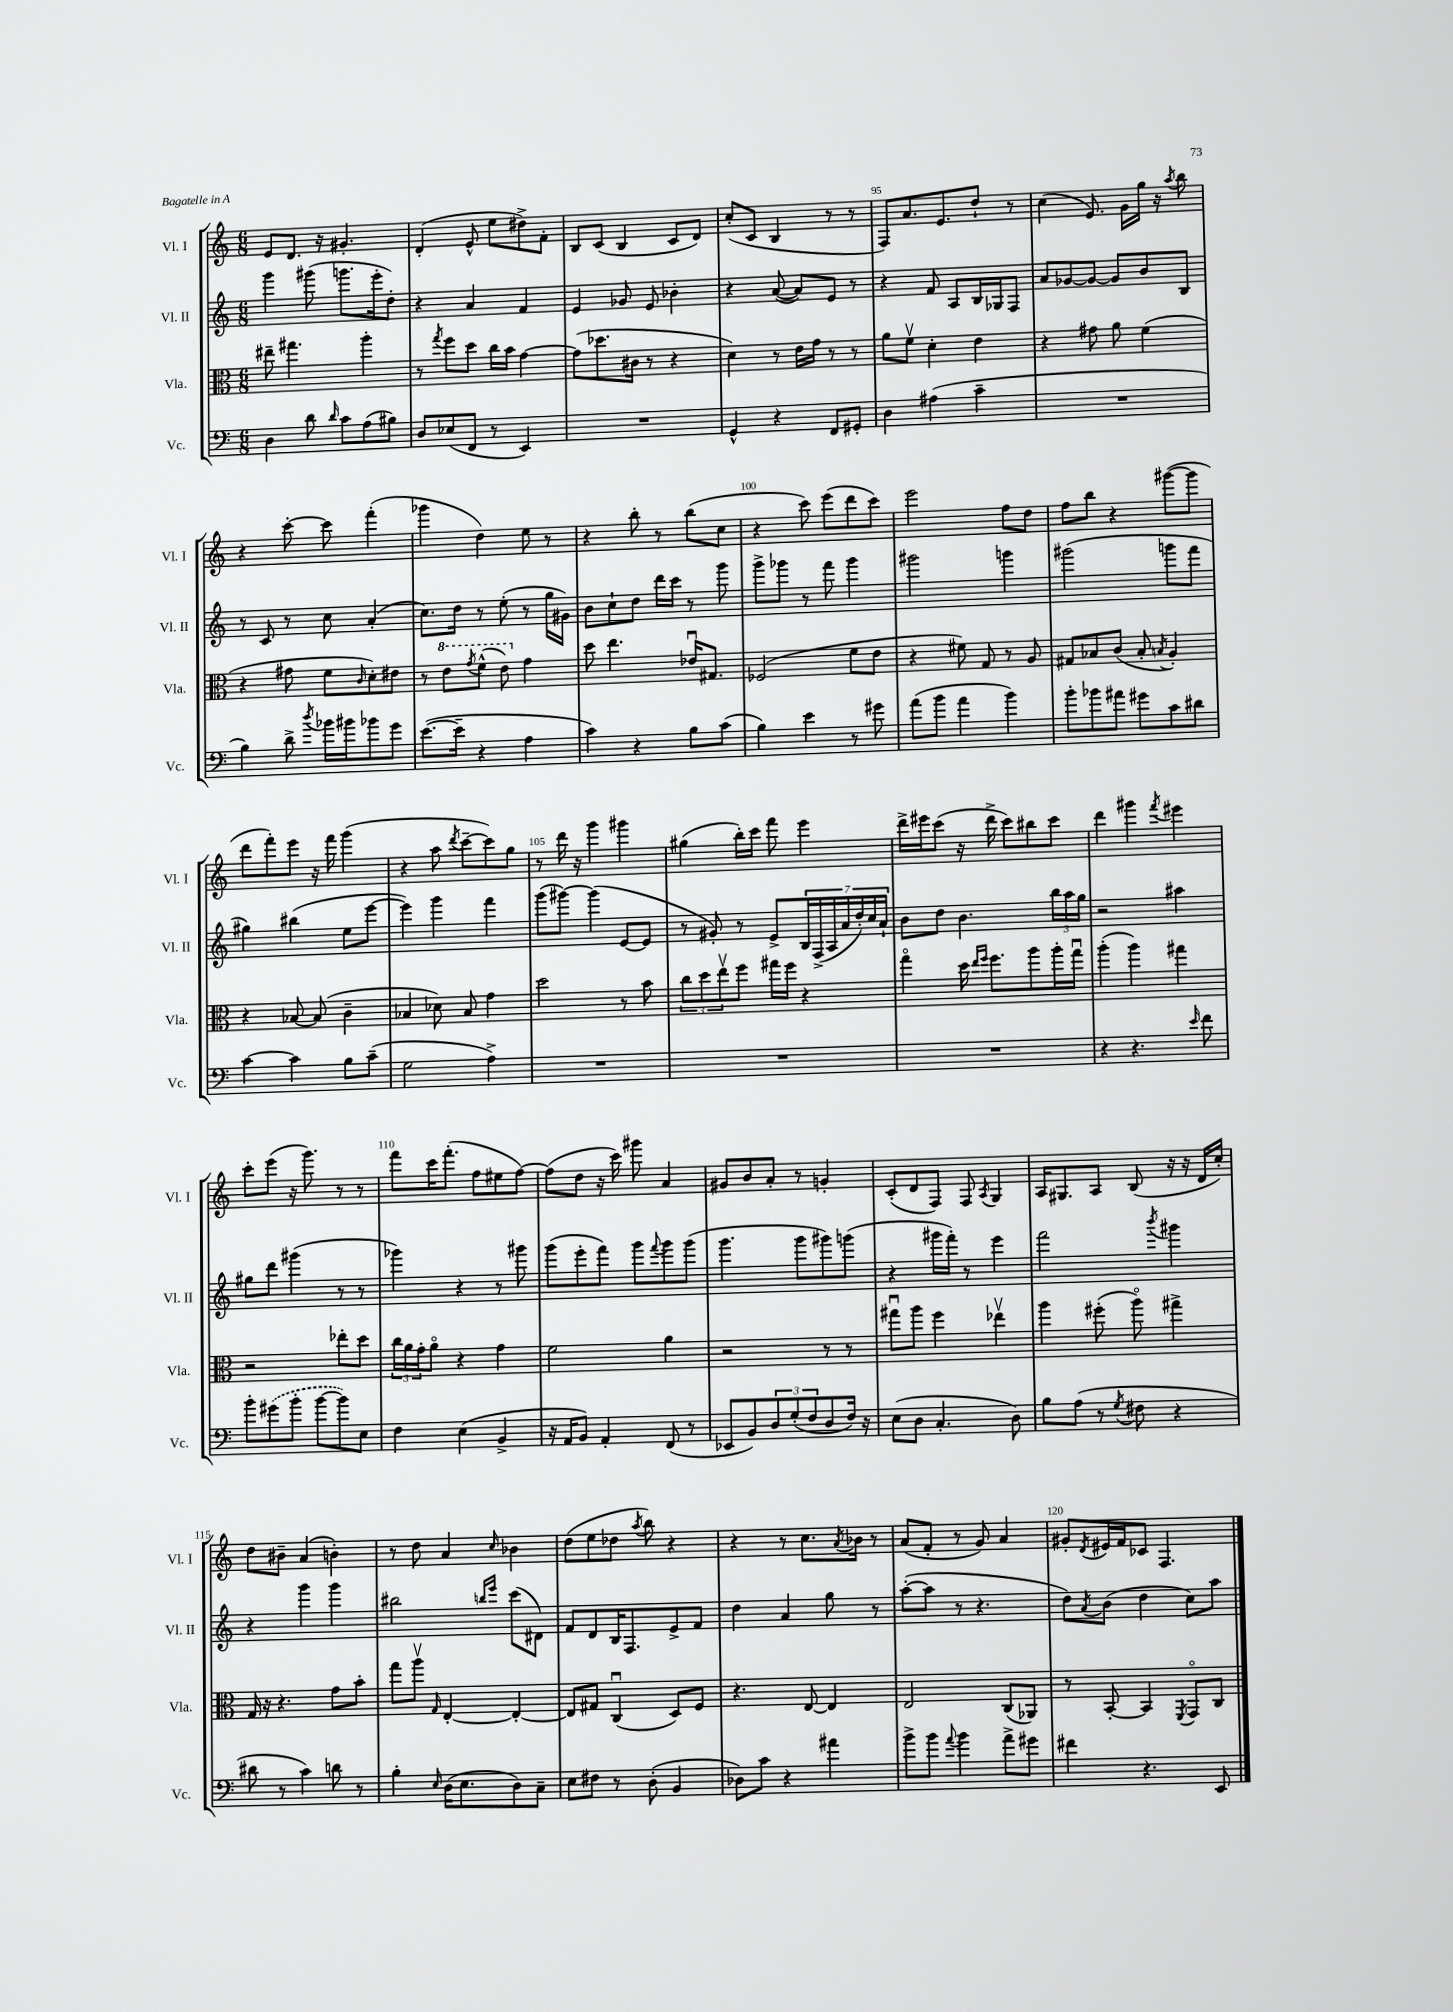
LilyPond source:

<<
\new StaffGroup <<
\new Staff = "s0" \with { instrumentName = "Vl. I" shortInstrumentName = "Vl. I" } {
    \clef treble \key c \major \numericTimeSignature \time 6/8
    e'8 d'8. r16 gis'4.-. |
    d'4-.( e'8-^ e''8 dis''8->) f'8-. |
    b8 c'8( b4 c'8 d'8) |
    c''8-.( c'8 b4 r8 r8 |
    f8) a'8. e'8. d''8-! r8 |
    c''4( e'8.) g'16 g''16 r16 \acciaccatura { a''8 } b''8 |
    r4 c'''8~-. c'''8 f'''4-.( |
    ges'''4 d''4) e''8 r8 |
    r4 b''8-. r8 b''8( c''8 |
    r4 c'''8) e'''8( d'''8 c'''8) |
    e'''2 f''8 d''8 |
    f''8 b''8 r4 gis'''8~( gis'''8 |
    d'''8 f'''8-.) e'''8 r16 f'''16 g'''4( |
    r4 a''8 \acciaccatura { d'''8 } c'''8~-- c'''8) g''8 |
    r8 d'''16 r16 g'''4 gis'''4 |
    gis''4( b''16-.) c'''16 f'''8 e'''4 |
    d'''16-> eis'''16 c'''8( r16 d'''16-> c'''8) bis''8 c'''8 |
    d'''4 gis'''4 \acciaccatura { f'''8 } eis'''4 |
    c'''8-. e'''8( r16 g'''8.) r8 r8 |
    f'''8 c'''16 f'''8.-.( f''8 eis''8 f''8~) |
    f''8( d''8 r16 c'''16) gis'''8 a'4 |
    gis'8 b'8 a'8-. r8 g'4-. |
    c'8-.( d'8 f8) f8 \acciaccatura { a8 } g4 |
    a16 gis8. a8 b8( r16 r16 d'16 c''16-.) |
    d''8 bis'8-- a'4( b'4-.) |
    r8 d''8 a'4 \grace { c''16 } bes'4 |
    d''8( e''8 des''8 \acciaccatura { a''8 } b''8) r4 |
    r4 r8 c''8. \acciaccatura { a'8 } bes'16 r8 |
    a'8( f'8-. r8 g'8) a'4 |
    gis'8-. \acciaccatura { d'8 } eis'16 f'16 ces'8 f4. \bar "|." |
}
\new Staff = "s1" \with { instrumentName = "Vl. II" shortInstrumentName = "Vl. II" } {
    \clef treble \key c \major \numericTimeSignature \time 6/8
    g'''4 gis'''8( g'''8. e'''16-. d''8-.) |
    r4 a'4 f'4 |
    e'4 ges'8 e'8 bes'4-. |
    r4 a'8~( a'8) e'8 r8 |
    r4 f'8 a8 b16 ges16 f8 |
    a'8 ges'8~ ges'8~ ges'8 b'8 b8 |
    r8 c'8 r8 c''8 a'4-.( |
    c''8.) d''16 r8 e''8-.( r8 g''16 gis'16) |
    b'8 c''8-! d''8 d'''16 c'''16 r8 g'''8 |
    g'''8-> ges'''8 r8 f'''8 ges'''4 |
    gis'''2 g'''4 |
    gis'''2( g'''8 f'''8 |
    gis''4) bis''4( e''8 e'''8~ |
    e'''4) g'''4 f'''4 |
    g'''8( gis'''8~) gis'''4( e'8~ e'8 |
    r8 gis'8-.) r8 e'8-> \tuplet 7/4 { b16 f16->( a16 a'16 d''16-.) c''16 a'16-! } |
    b'8 d''8 b'4. \tuplet 3/2 { b''16 a''16 g''16 } |
    r2 ais''4 |
    gis''8 d'''8 gis'''4( r8 r8 |
    ges'''4) r4 r8 gis'''8 |
    g'''8( e'''8-. f'''8) g'''8 \appoggiatura { f'''8 } g'''8 g'''8( |
    g'''4. g'''8 gis'''8) g'''8( |
    r4 gis'''16 f'''16-.) r8 e'''4 |
    f'''2 \acciaccatura { b'''8 } gis'''4 |
    r4 g'''4 g'''4 |
    bis''2 \grace { b''16 e'''16 } c'''8( dis'8) |
    f'8 d'8 b16 f8. e'8-> f'8 |
    d''4 a'4 g''8 r8 |
    a''8~-.( a''8 r8 r4. |
    d''8) \acciaccatura { a'8 } b'8( d''4 c''8) a''8 \bar "|." |
}
\new Staff = "s2" \with { instrumentName = "Vla." shortInstrumentName = "Vla." } {
    \clef alto \key c \major \numericTimeSignature \time 6/8
    eis''8-- gis''4. a''4-. |
    r8 \acciaccatura { g''8 } f''8 d''8 c''16 b'16 g'4~ |
    g'8( des''8. cis'16 r8 r4 |
    d'4) r8 e'16 g'16 r8 r8 |
    a'8 f'8\upbow d'4-. e'4 |
    r4 gis'8 a'8 f'4( |
    r4 gis'8 f'8 \grace { c'16 } d'8-.) eis'8 |
    r8 \ottava #1 e''8 \acciaccatura { g''8 } f''8-^( e''8) \ottava #0 g'4 |
    d''8 e''4. ees'16\downbow gis8. |
    fes2( f'8 e'8 |
    r4 fis'8) g8 r8 a8 |
    gis8 bes8 c'8( bes8-. \acciaccatura { b8 } a4-.) |
    r4 bes8~ bes8( c'4-- |
    bes4 des'8) bes8 g'4 |
    d''2 r8 b'8 |
    \tuplet 3/2 { c''8 d''8 e''8\upbow } f''8 gis''16 f''16 r4 |
    g''4\flageolet d''16 \grace { e''16 f''16 } f''8. a''8 a''16-. g''16\downbow |
    a''4-.( a''4) gis''4 |
    r2 ees''8-. d''8 |
    \tuplet 3/2 { c''16 a'16 g'16-. } a'8\flageolet r4 g'4 |
    f'2 a'4 |
    r2 r8 r8 |
    gis''8\downbow a''8 f''4 ees''4\upbow |
    a''4 fis''8-.( a''8\flageolet) gis''4-> |
    g16 r16 r4. g'8 b'8-. |
    g''8 a''8\upbow \grace { g16 } e4~-. e4~-. |
    e8 gis8 c4\downbow( d8) f8 |
    r4. e8~ e4 |
    e2 c8( aes,8) |
    r8 b,8~-. b,4 \acciaccatura { f,8 } g,8\flageolet c8 \bar "|." |
}
\new Staff = "s3" \with { instrumentName = "Vc." shortInstrumentName = "Vc." } {
    \clef bass \key c \major \numericTimeSignature \time 6/8
    d4 d'8 \grace { d'16 } c'8 a8( bis8) |
    d8 ees8( f,8 r8 e,4) |
    R2. |
    g,4-^ r4 f,8 gis,8-. |
    d4 ais4( c'4-- |
    R2. |
    b4) d'8-> \acciaccatura { d''8 } bes'16 bis'16 bes'8 g'8 |
    e'8.~( e'16-- r4 a4 |
    c'4) r4 b8 c'8( |
    b4) e'4 r8 gis'8 |
    a'8( b'8 a'4 b'4) |
    b'8-. bes'8 ais'8 gis'8 c'8 dis'8 |
    c'4~ c'4 b8 c'8--( |
    g2 a4->) |
    R2. |
    R2. |
    R2. |
    r4 r4. \grace { e'16 } f'8 |
    b'8-. \once \slurDashed gis'8( b'8-. b'8~ b'8) e8 |
    f4 e4( b,4-> |
    r16 a,16 b,8) a,4-. f,8( r8 |
    ees,8 b,8) \tuplet 3/2 { d8 g8-.( f8 } d8 f16) r16 |
    e8( d8 c4.-. d8) |
    b8 a8( r8 \acciaccatura { g8 } fis8 r4 |
    dis'8 r8 c'4) d'8 r8 |
    b4-. \grace { e16 } d16( e8. d8) c8-- |
    e8 fis8 r8 d8-.( b,4 |
    des8) c'8 r4 ais'4 |
    b'8-> b'8 \appoggiatura { a'8 } b'4 a'8-> gis'8 |
    fis'4 r4. e,8 \bar "|." |
}
>>
>>
\layout { \context { \Score currentBarNumber = #91 \override BarNumber.break-visibility = ##(#f #t #t) barNumberVisibility = #(every-nth-bar-number-visible 5) } }
